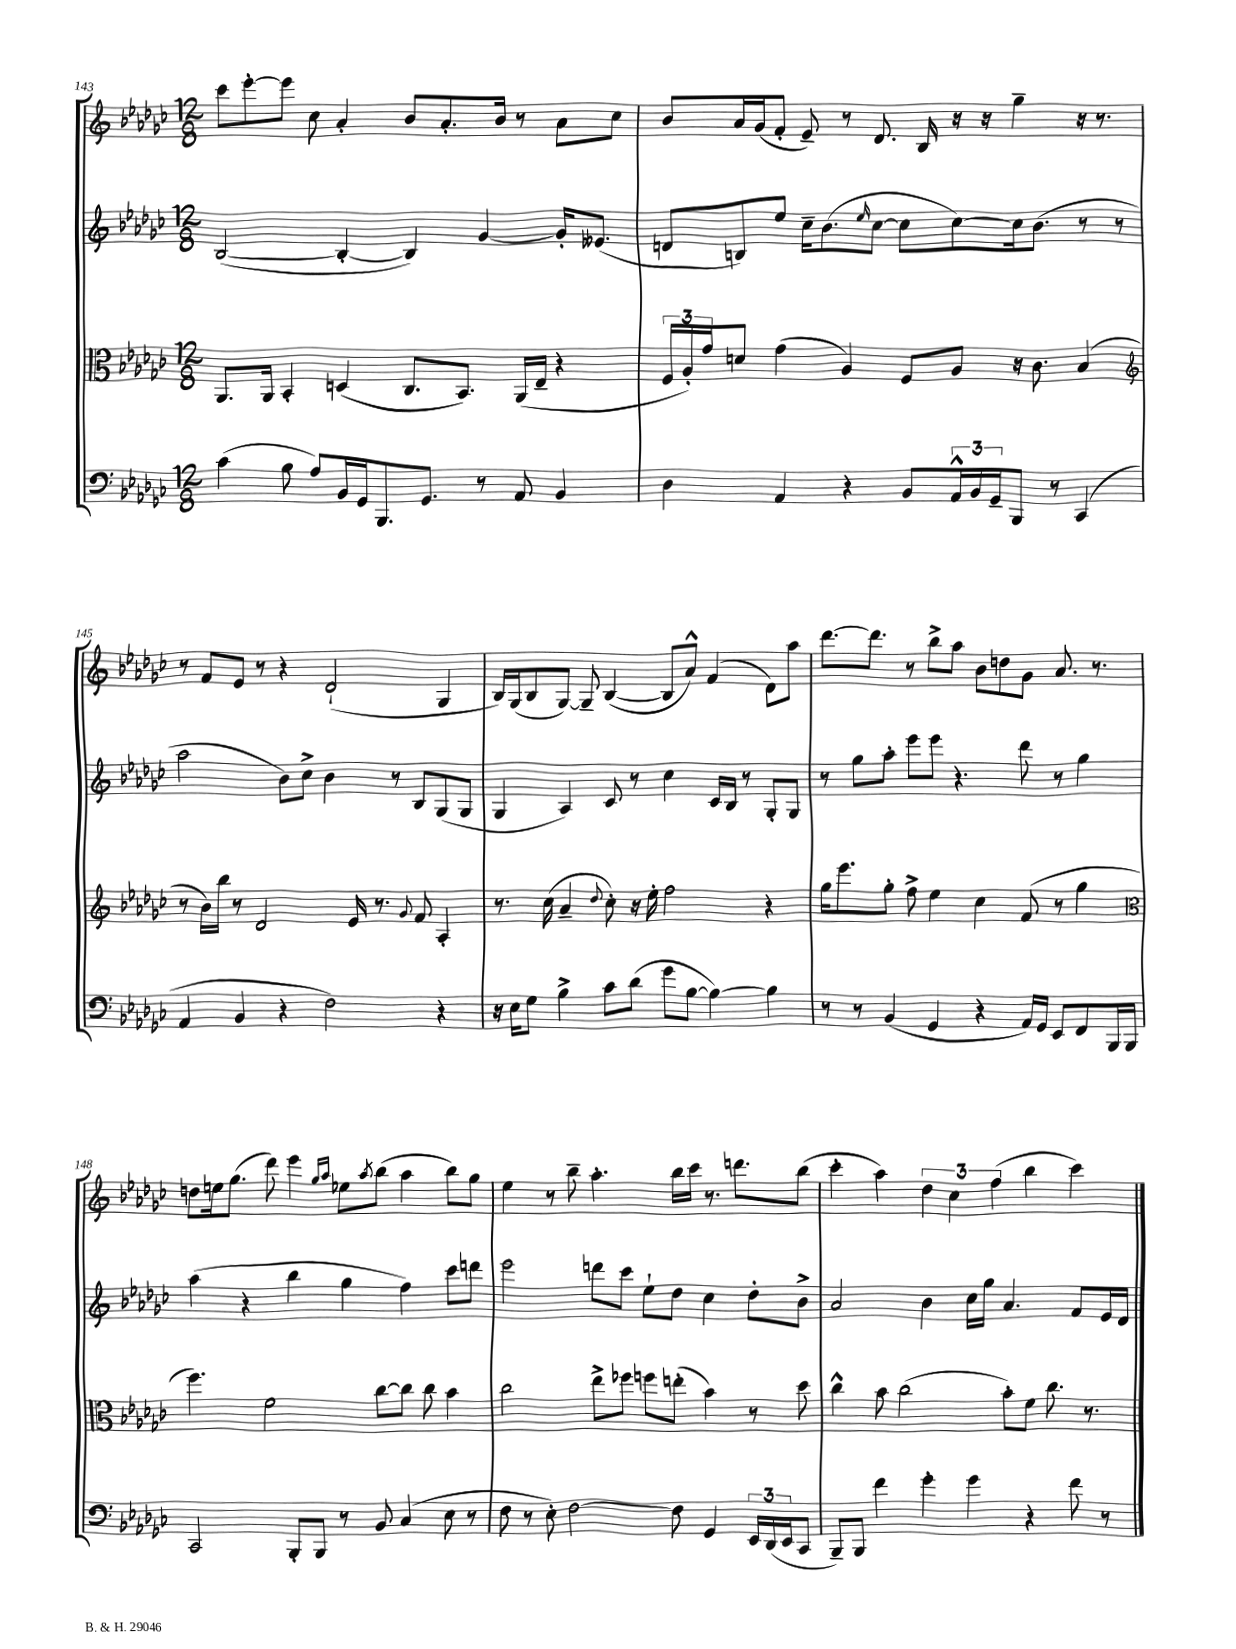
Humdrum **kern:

**kern	**kern	**kern	**kern
*part4	*part3	*part2	*part1
*staff4	*staff3	*staff2	*staff1
*clefF4	*clefC3	*clefG2	*clefG2
*k[b-e-a-d-g-c-]	*k[b-e-a-d-g-c-]	*k[b-e-a-d-g-c-]	*k[b-e-a-d-g-c-]
*M12/8	*M12/8	*M12/8	*M12/8
=143	=143	=143	=143
(4c-\	8.AA-/L	([2B-/	8ccc-\L
.	.	.	[8eee-'\
.	16AA-/Jk	.	.
8B-\	4BB-'/	.	8eee-\J]
8A-/L)	.	.	8cc-\
16BB-/L	(4Dn/	4B-'/_	4a-'/
16GG-/J	.	.	.
8.BBB-/	.	.	.
.	8.C-/L	4B-/])	8b-/L
8.GG-/J	.	.	.
.	.	.	8.a-'/
.	8.BB-/J)	.	.
8r	.	[4g-/	.
.	.	.	16b-/Jk
8AA-/	(16AA-/LL	.	8r
.	16E-~/JJ	.	.
4BB-/	4r	16g-'/KL]	8a-\L
.	.	(8.e--X/J	.
.	.	.	8cc-\J
=144	=144	=144	=144
4D-\	24F/LL	8dn/L	8b-/L
.	24A-'/)	.	.
.	24g-/J	.	.
.	8dn/J	8Bn/)	16a-/L
.	.	.	(16g-/J
4AA-/	(4g-\	8ee-/J	8f'/J
.	.	16cc-~\KL	8e-~/)
.	.	(8.b-\	.
4r	4A-/)	.	8r
.	.	16qqee-/	.
.	.	[8cc-\J	8.d-/
8BB-/L	8F/L	8cc-\L]	.
.	.	.	16B-/
24AA-^^/L	8A-/J	[8cc-\)	16r
24BB-/	.	.	.
.	.	.	16r
24GG-~/J	.	.	.
8BBB-/J	16r	16cc-\k]	4gg-~\
.	8.c-\	(8.b-\J	.
8r	.	.	.
(4CC-/	(4B-/	8r	16r
.	.	.	8.r
.	.	8r	.
!!LO:LB:g=z
=145	=145	=145	=145
*	*clefG2	*	*
4AA-/	8r	2aa-\	8r
.	16b-\LL)	.	8f/L
.	16bb-\JJ	.	.
4BB-/	8r	.	8e-/J
.	2d-/	.	8r
4r	.	8b-\L)	4r
.	.	8cc-^\J	.
2F\)	.	4b-\	(2d-`/
.	16e-/	.	.
.	8.r	.	.
.	.	8r	.
.	8qqg-/	.	.
.	8f/	8B-/L	.
4r	4A-'/	(8G-/	4G-/
.	.	8G-/J	.
=146	=146	=146	=146
16r	8.r	4G-/	16B-/LL)
16E-\KL	.	.	(16G-/J
8G-\J	.	.	8B-/
.	(16cc-\	.	.
4B-^\	4a-~/	4A-/)	[8G-/J)
.	.	.	8G-~/]
.	8qqdd-/	.	.
8c-\L	8cc-'\)	8c-/	([4B-/
(8d-\J	16r	8r	.
.	16ee-'\	.	.
8g-\L	2ff\	4cc-\	8B-/L]
[8B-\J	.	.	8a-^^/J)
4B-\_)	.	16c-/LL	(4f/
.	.	16B-/JJ	.
.	.	8r	.
4B-\]	4r	8G-'/L	8d-\L)
.	.	8G-/J	8aa-\J
=147	=147	=147	=147
8r	16gg-\KL	8r	[8.ddd-\L
.	8.eee-\	.	.
8r	.	8gg-\L	.
.	.	.	8.ddd-\J]
(4BB-/	8gg-'\J	8aa-'\J	.
.	8ff^\	8eee-\L	8r
4GG-/	4ee-\	8eee-\J	8bb-^\L
.	.	4.r	8aa-\J
4r	4cc-\	.	8b-\L
.	.	.	8ddn\
16AA-/LL)	(8f/	8ddd-\	8g-\J
16GG-/JJ	.	.	.
8EE-/L	8r	8r	8.a-/
8FF/	4gg-\	4gg-\	.
.	.	.	8.r
16BBB-/L	.	.	.
16BBB-/JJ	.	.	.
!!LO:LB:g=z
=148	=148	=148	=148
*	*clefC3	*	*
2CC-/	4.ff\)	(4aa-\	8ddn\L
.	.	.	16een\k
.	.	.	(8.gg-\J
.	.	4r	.
.	2f\	.	8ddd-\)
8BBB-'/L	.	4bb-\	4eee-\
8BBB-/J	.	.	.
.	.	.	16qqgg-/LL
.	.	.	16qqaa-/JJ
8r	.	4gg-\	8ee-X\L
.	.	.	8qaa-/
8BB-/	[8cc-\L	.	(8bb-\J
(4C-/	8cc-\J]	4ff\)	4aa-\
.	8cc-\	.	.
8E-\	4b-\	8ccc-\L	8bb-\L)
8r	.	8dddn\J	8gg-\J
=149	=149	=149	=149
8F\	2cc-\	2eee-\	4ee-\
8r	.	.	.
8E-'\)	.	.	8r
[2F\	.	.	8bb-~\
.	8ee-^\L	8dddn\L	4.aa-'\
.	8ff-X\J	8ccc-\J	.
.	8ffn\L	8ee-`\L	.
8F\]	(8een'\J	8dd-\J	16bb-\LL
.	.	.	16ccc-\JJ
4GG-/	4b-\)	4cc-\	8.r
.	.	.	8.dddn\L
24EE-/LL	8r	8dd-'\L	.
(24DD-/	.	.	.
24EE-/J	.	.	.
8CC-/J	8dd-\	8b-^\J	(8bb-\J
=150	=150	=150	=150
8BBB-~/L)	4cc-^^\	2a-/	4ccc-'\
8BBB-/J	.	.	.
4f\	8b-\	.	4aa-\)
.	(2cc-\	.	.
4g-'\	.	4b-\	6dd-\
.	.	.	6cc-\
4g-\	.	16cc-\LL	.
.	.	16gg-\JJ	.
.	.	.	(6ff\
.	8b-'\L)	4.a-/	.
4r	8f\J	.	4bb-\
.	8.cc-\	.	.
8f\	.	8f/L	4ccc-\)
.	8.r	.	.
8r	.	16e-/L	.
.	.	16d-/JJ	.
==	==	==	==
*-	*-	*-	*-
